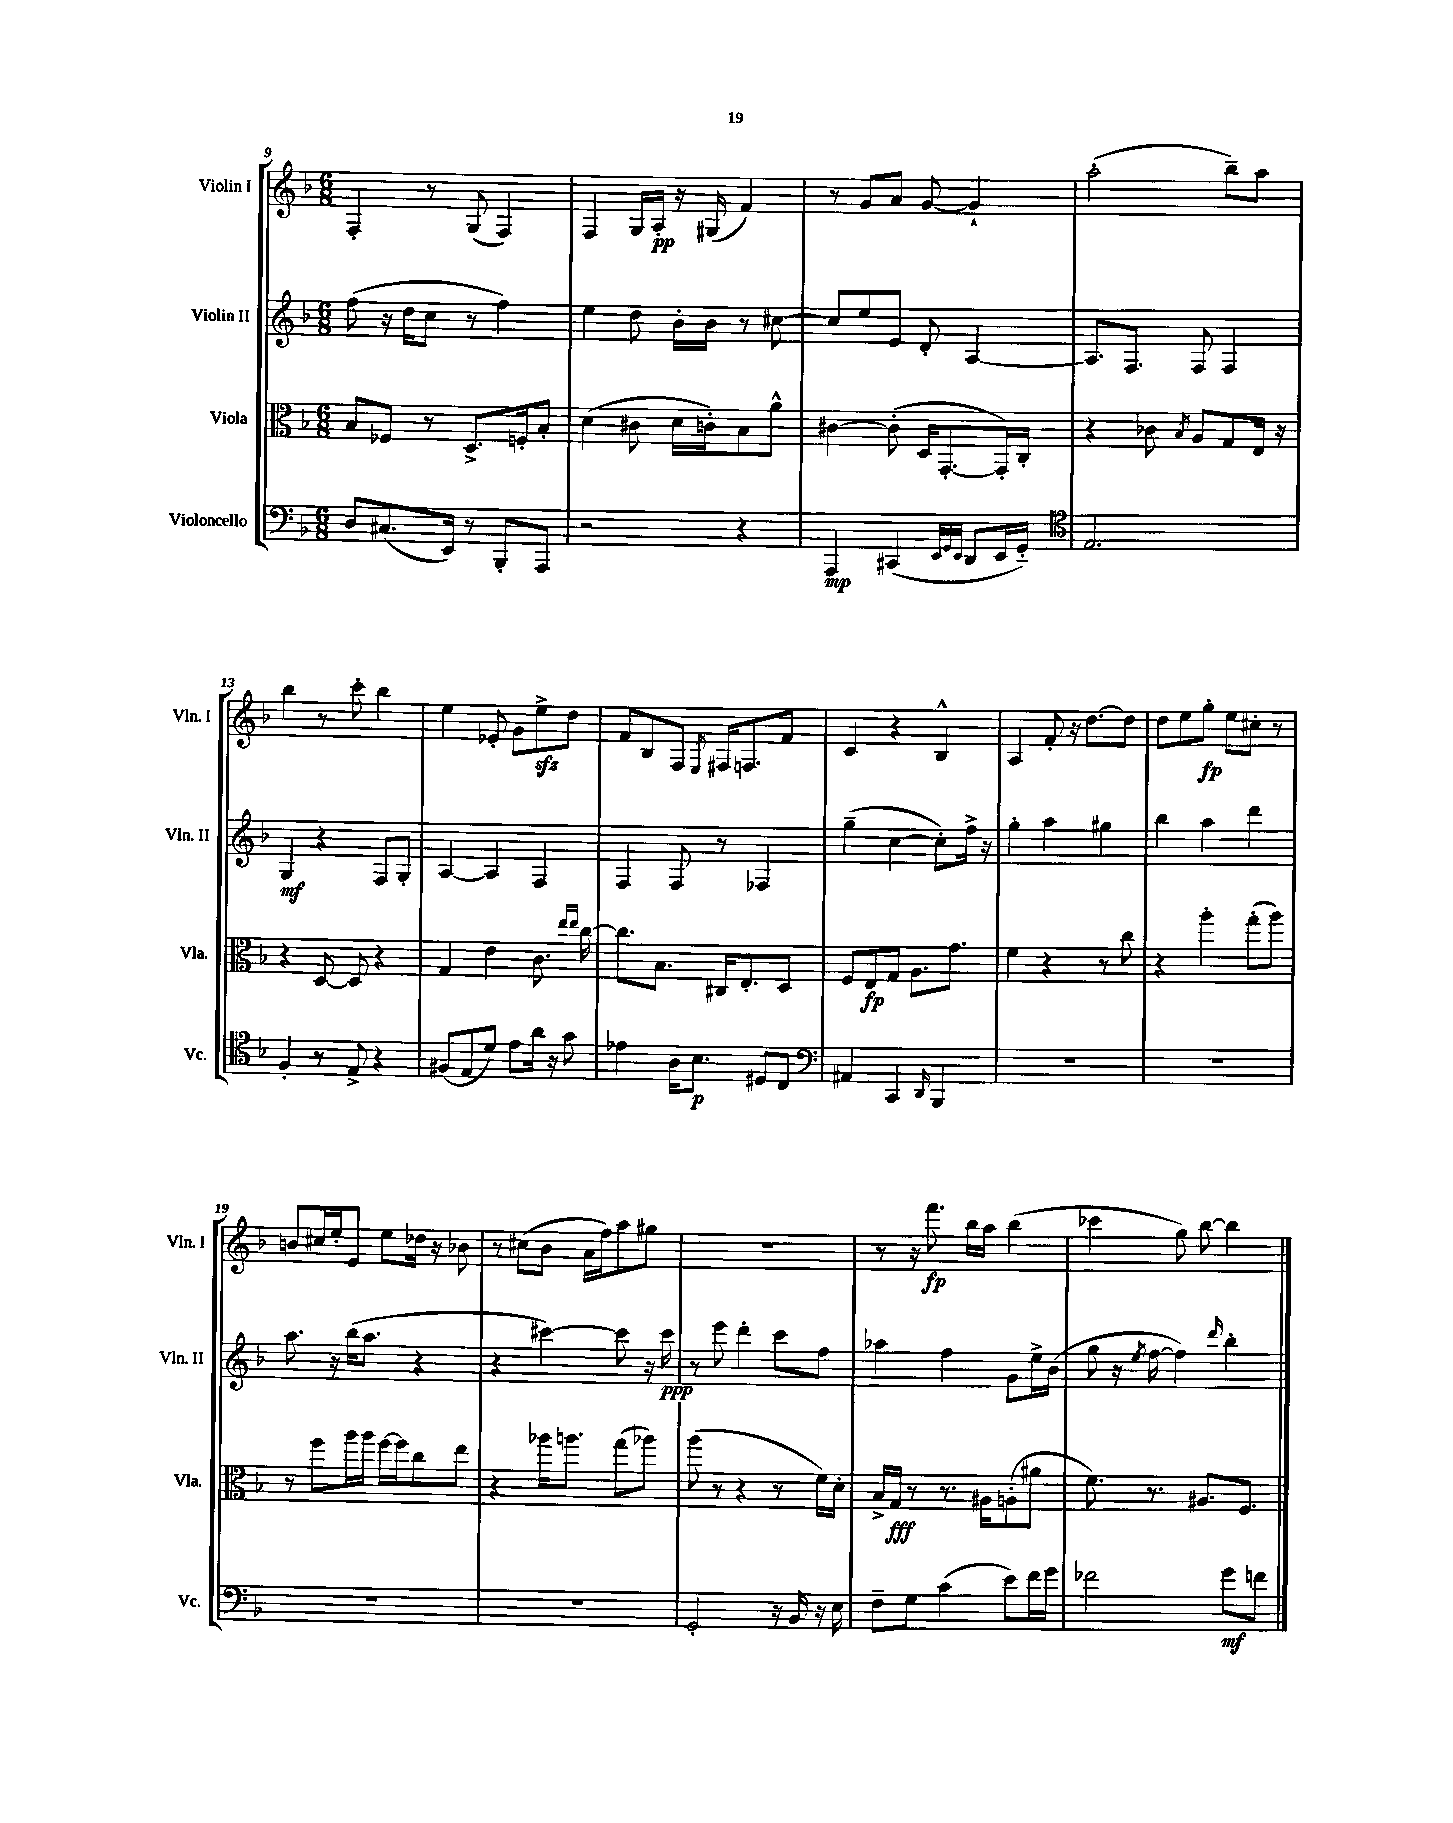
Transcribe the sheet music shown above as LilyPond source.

<<
\new StaffGroup <<
\new Staff = "s0" \with { instrumentName = "Violin I" shortInstrumentName = "Vln. I" } {
    \clef treble \key f \major \numericTimeSignature \time 6/8
    \autoBeamOff f4-. r8 g8( f4) |
    f4 g16[ a16]-.\pp r16 gis16( f'4) |
    r8 g'8[ a'8] g'8~ g'4-! |
    a''2-.( bes''8[--) a''8] |
    bes''4 r8 c'''8-. bes''4 |
    e''4 ees'8-. g'8[ e''8->\sfz d''8] |
    f'8[ bes8 f8] \acciaccatura { e8 } fis16[ f8. f'8] |
    c'4 r4 bes4-^ |
    a4 f'8-. r16 d''8.[~ d''8] |
    d''8[ e''8 g''8]-.\fp e''8[ cis''8]-. r8 |
    b'8[ cis''16 e''16-. e'8] e''8[ des''16] r16 bes'8 |
    r8 cis''8[( bes'8] a'16[ f''16) a''8 gis''8] |
    R2. |
    r8 r16 f'''8.\fp bes''16[ a''16] bes''4( |
    ces'''4 g''8) bes''8~ bes''4 \bar "|." |
}
\new Staff = "s1" \with { instrumentName = "Violin II" shortInstrumentName = "Vln. II" } {
    \clef treble \key f \major \numericTimeSignature \time 6/8
    \autoBeamOff f''8( r16 d''16[ c''8] r8 f''4) |
    e''4 d''8 bes'16[-. bes'16] r8 cis''8~ |
    cis''8[ e''8 e'8] d'8-. a4~ |
    a8.[ f8.] f8 f4 |
    g4\mf r4 f8[ g8]-. |
    a4~ a4 f4 |
    f4 f8 r8 fes4 |
    g''4--( c''4~ c''8[-.) f''16]-> r16 |
    g''4-. a''4 gis''4 |
    bes''4 a''4 d'''4 |
    a''8. r16 bes''16[( a''8.] r4 |
    r4 cis'''4~) cis'''8 r16 cis'''16\ppp |
    r8 e'''8 d'''4-. c'''8[ f''8] |
    aes''4 f''4 g'8[ e''16-> bes'16]( |
    g''8 r16 \acciaccatura { e''8 } f''16~ f''4) \grace { d'''16 } bes''4-. \bar "|." |
}
\new Staff = "s2" \with { instrumentName = "Viola" shortInstrumentName = "Vla." } {
    \clef alto \key f \major \numericTimeSignature \time 6/8
    \autoBeamOff bes8[ fes8] r8 d8.[-> f16-. bes8]-. |
    d'4( cis'8 d'16[ c'16-.) bes8 a'8]-^ |
    cis'4~ cis'8-.( d16[ g,8.~-. g,16-.) c16]-. |
    r4 ces'8 \acciaccatura { bes8 } a8[ g8 e16] r16 |
    r4 d8~ d8 r4 |
    g4 e'4 c'8. \grace { e''16[ e''16] } c''16~ |
    c''8.[ bes8.] cis16[ e8.-. d8] |
    f8[ e8\fp g8] a8.[ g'8.] |
    f'4 r4 r8 c''8 |
    r4 a''4-. g''8[-.( a''8]) |
    r8 f''8[ a''16 a''16] f''16[~ f''16 c''8 e''8] |
    r4 aes''16[ a''8.] g''8[( aes''8]) |
    a''8( r8 r4 r8 f'16[) d'16]-. |
    bes16[-> g16]\fff r8 r8. ais16[ a8-.( ais'8] |
    f'8.) r8. ais8.[ f8.] \bar "|." |
}
\new Staff = "s3" \with { instrumentName = "Violoncello" shortInstrumentName = "Vc." } {
    \clef bass \key f \major \numericTimeSignature \time 6/8
    \autoBeamOff d8[ cis8.( e,16]) r8 bes,,8[-. a,,8] |
    r2 r4 |
    a,,4\mp cis,4( \grace { e,32[ g,32 e,32] } d,8[ e,16 g,16]-_) |
    \clef tenor e2. |
    f4-. r8 e8-> r4 |
    fis8[( e8 d'8]) e'8[ a'16] r16 g'8 |
    ees'4 a16[ bes8.]\p dis8[ c8] |
    \clef bass ais,4 c,4 \grace { d,16 } bes,,4 |
    R2. |
    R2. |
    R2. |
    R2. |
    g,2-. r16 bes,16 r16 e16 |
    f8[-- g8] c'4( e'8[) f'16 g'16] |
    fes'2 g'8[\mf f'8] \bar "|." |
}
>>
>>
\layout { \context { \Score currentBarNumber = #9 } }
